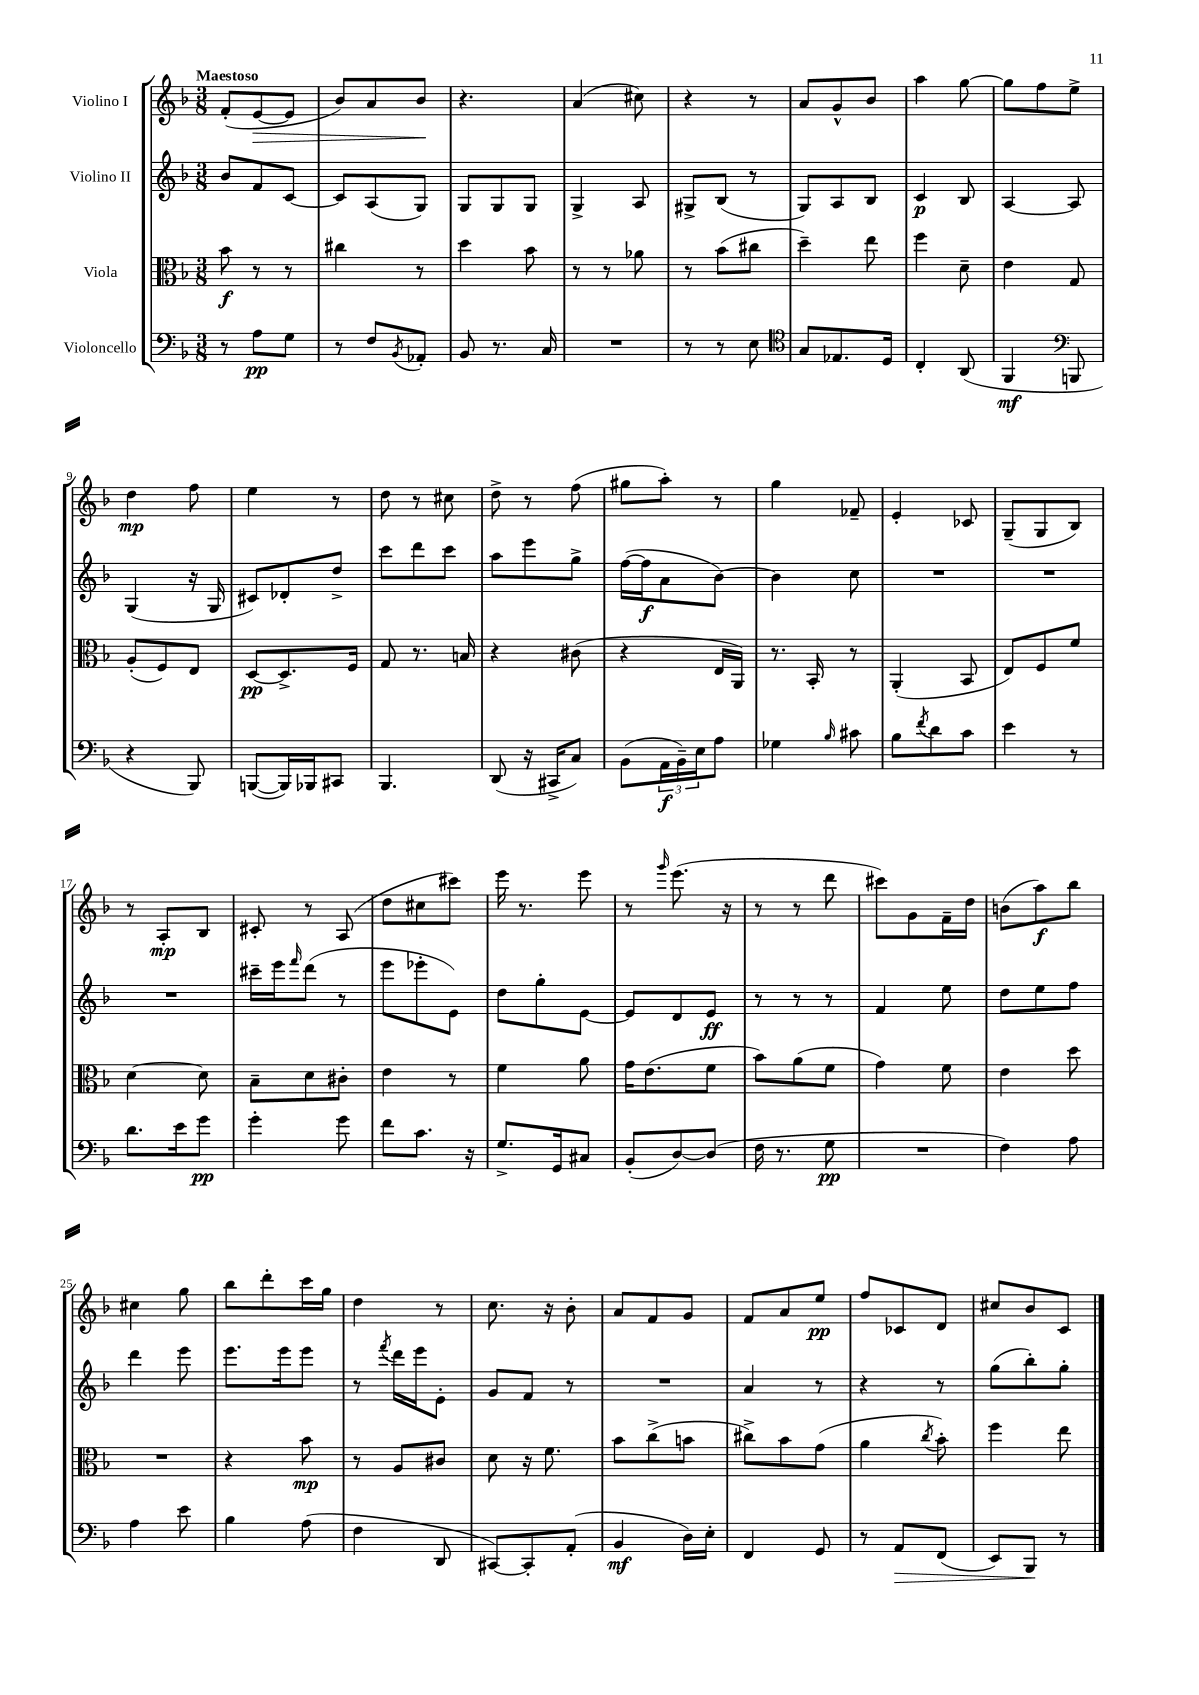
<<
\new StaffGroup <<
\new Staff = "s0" \with { instrumentName = "Violino I" } {
    \clef treble \key f \major \numericTimeSignature \time 3/8 \tempo "Maestoso"
    f'8-.( e'8~\> e'8 |
    bes'8) a'8 bes'8\! |
    r4. |
    a'4( cis''8) |
    r4 r8 |
    a'8 g'8-^ bes'8 |
    a''4 g''8~ |
    g''8 f''8 e''8-> |
    d''4\mp f''8 |
    e''4 r8 |
    d''8 r8 cis''8 |
    d''8-> r8 f''8( |
    gis''8 a''8-.) r8 |
    g''4 fes'8-- |
    e'4-. ces'8 |
    g8--( g8 bes8) |
    r8 a8-.\mp bes8 |
    cis'8-. r8 a8( |
    d''8 cis''8 cis'''8) |
    e'''16 r8. e'''8 |
    r8 \grace { g'''16 } e'''8.( r16 |
    r8 r8 d'''8 |
    cis'''8) g'8 f'16-- d''16 |
    b'8( a''8\f) bes''8 |
    cis''4 g''8 |
    bes''8 d'''8-. c'''16 g''16 |
    d''4 r8 |
    c''8. r16 bes'8-. |
    a'8 f'8 g'8 |
    f'8 a'8 e''8\pp |
    f''8 ces'8 d'8 |
    cis''8 bes'8 c'8 \bar "|." |
}
\new Staff = "s1" \with { instrumentName = "Violino II" } {
    \clef treble \key f \major \numericTimeSignature \time 3/8
    bes'8 f'8 c'8~ |
    c'8 a8( g8) |
    g8 g8 g8 |
    g4-> a8 |
    gis8-> bes8( r8 |
    g8) a8 bes8 |
    c'4\p bes8 |
    a4~ a8 |
    g4( r16 g16 |
    cis'8) des'8-. d''8-> |
    c'''8 d'''8 c'''8 |
    a''8 e'''8 g''8-> |
    f''16~( f''16\f a'8 bes'8~) |
    bes'4 c''8 |
    R4. |
    R4. |
    R4. |
    cis'''16-- e'''16 \grace { f'''16 } d'''8( r8 |
    e'''8 ees'''8-. e'8) |
    d''8 g''8-. e'8~ |
    e'8 d'8 e'8\ff |
    r8 r8 r8 |
    f'4 e''8 |
    d''8 e''8 f''8 |
    d'''4 e'''8 |
    e'''8. e'''16 e'''8 |
    r8 \acciaccatura { f'''8 } d'''16 e'''16 e'8-. |
    g'8 f'8 r8 |
    R4. |
    a'4 r8 |
    r4 r8 |
    g''8( bes''8-.) g''8-. \bar "|." |
}
\new Staff = "s2" \with { instrumentName = "Viola" } {
    \clef alto \key f \major \numericTimeSignature \time 3/8
    bes'8\f r8 r8 |
    cis''4 r8 |
    d''4 bes'8 |
    r8 r8 aes'8 |
    r8 bes'8( cis''8 |
    d''4--) e''8 |
    f''4 d'8-- |
    e'4 g8 |
    a8-.( f8) e8 |
    d8~\pp d8.-> f16 |
    g8 r8. b16 |
    r4 cis'8( |
    r4 e16 a,16) |
    r8. bes,16-. r8 |
    a,4-.( bes,8 |
    e8) f8 f'8 |
    d'4~ d'8 |
    bes8-- d'8 cis'8-. |
    e'4 r8 |
    f'4 a'8 |
    g'16 e'8.( f'8 |
    bes'8) a'8( f'8 |
    g'4) f'8 |
    e'4 d''8 |
    R4. |
    r4 bes'8\mp |
    r8 a8 cis'8 |
    d'8 r16 f'8. |
    bes'8 c''8->( b'8 |
    cis''8->) bes'8 g'8( |
    a'4 \acciaccatura { c''8 } bes'8-.) |
    f''4 e''8 \bar "|." |
}
\new Staff = "s3" \with { instrumentName = "Violoncello" } {
    \clef bass \key f \major \numericTimeSignature \time 3/8
    r8 a8\pp g8 |
    r8 f8 \acciaccatura { bes,8 } aes,8-. |
    bes,8 r8. c16 |
    R4. |
    r8 r8 e8 |
    \clef tenor g8 ees8. d16 |
    c4-. a,8( |
    f,4\mf \clef bass b,,8 |
    r4 bes,,8) |
    b,,8~( b,,16) bes,,16 cis,8 |
    bes,,4. |
    d,8( r16 cis,16-> c8) |
    bes,8( \tuplet 3/2 { a,16\f bes,16--) e16 } a8 |
    ges4 \grace { bes16 } cis'8 |
    bes8 \acciaccatura { f'8 } d'8 c'8 |
    e'4 r8 |
    d'8. e'16 g'8\pp |
    g'4-. g'8 |
    f'8 c'8. r16 |
    g8.-> g,16 cis8 |
    bes,8-.( d8~) d8( |
    f16 r8. g8\pp |
    R4. |
    f4) a8 |
    a4 e'8 |
    bes4 a8( |
    f4 d,8 |
    cis,8~) cis,8-. a,8-.( |
    bes,4\mf d16) e16-. |
    f,4 g,8 |
    r8 a,8\> f,8( |
    e,8) bes,,8\! r8 \bar "|." |
}
>>
>>
